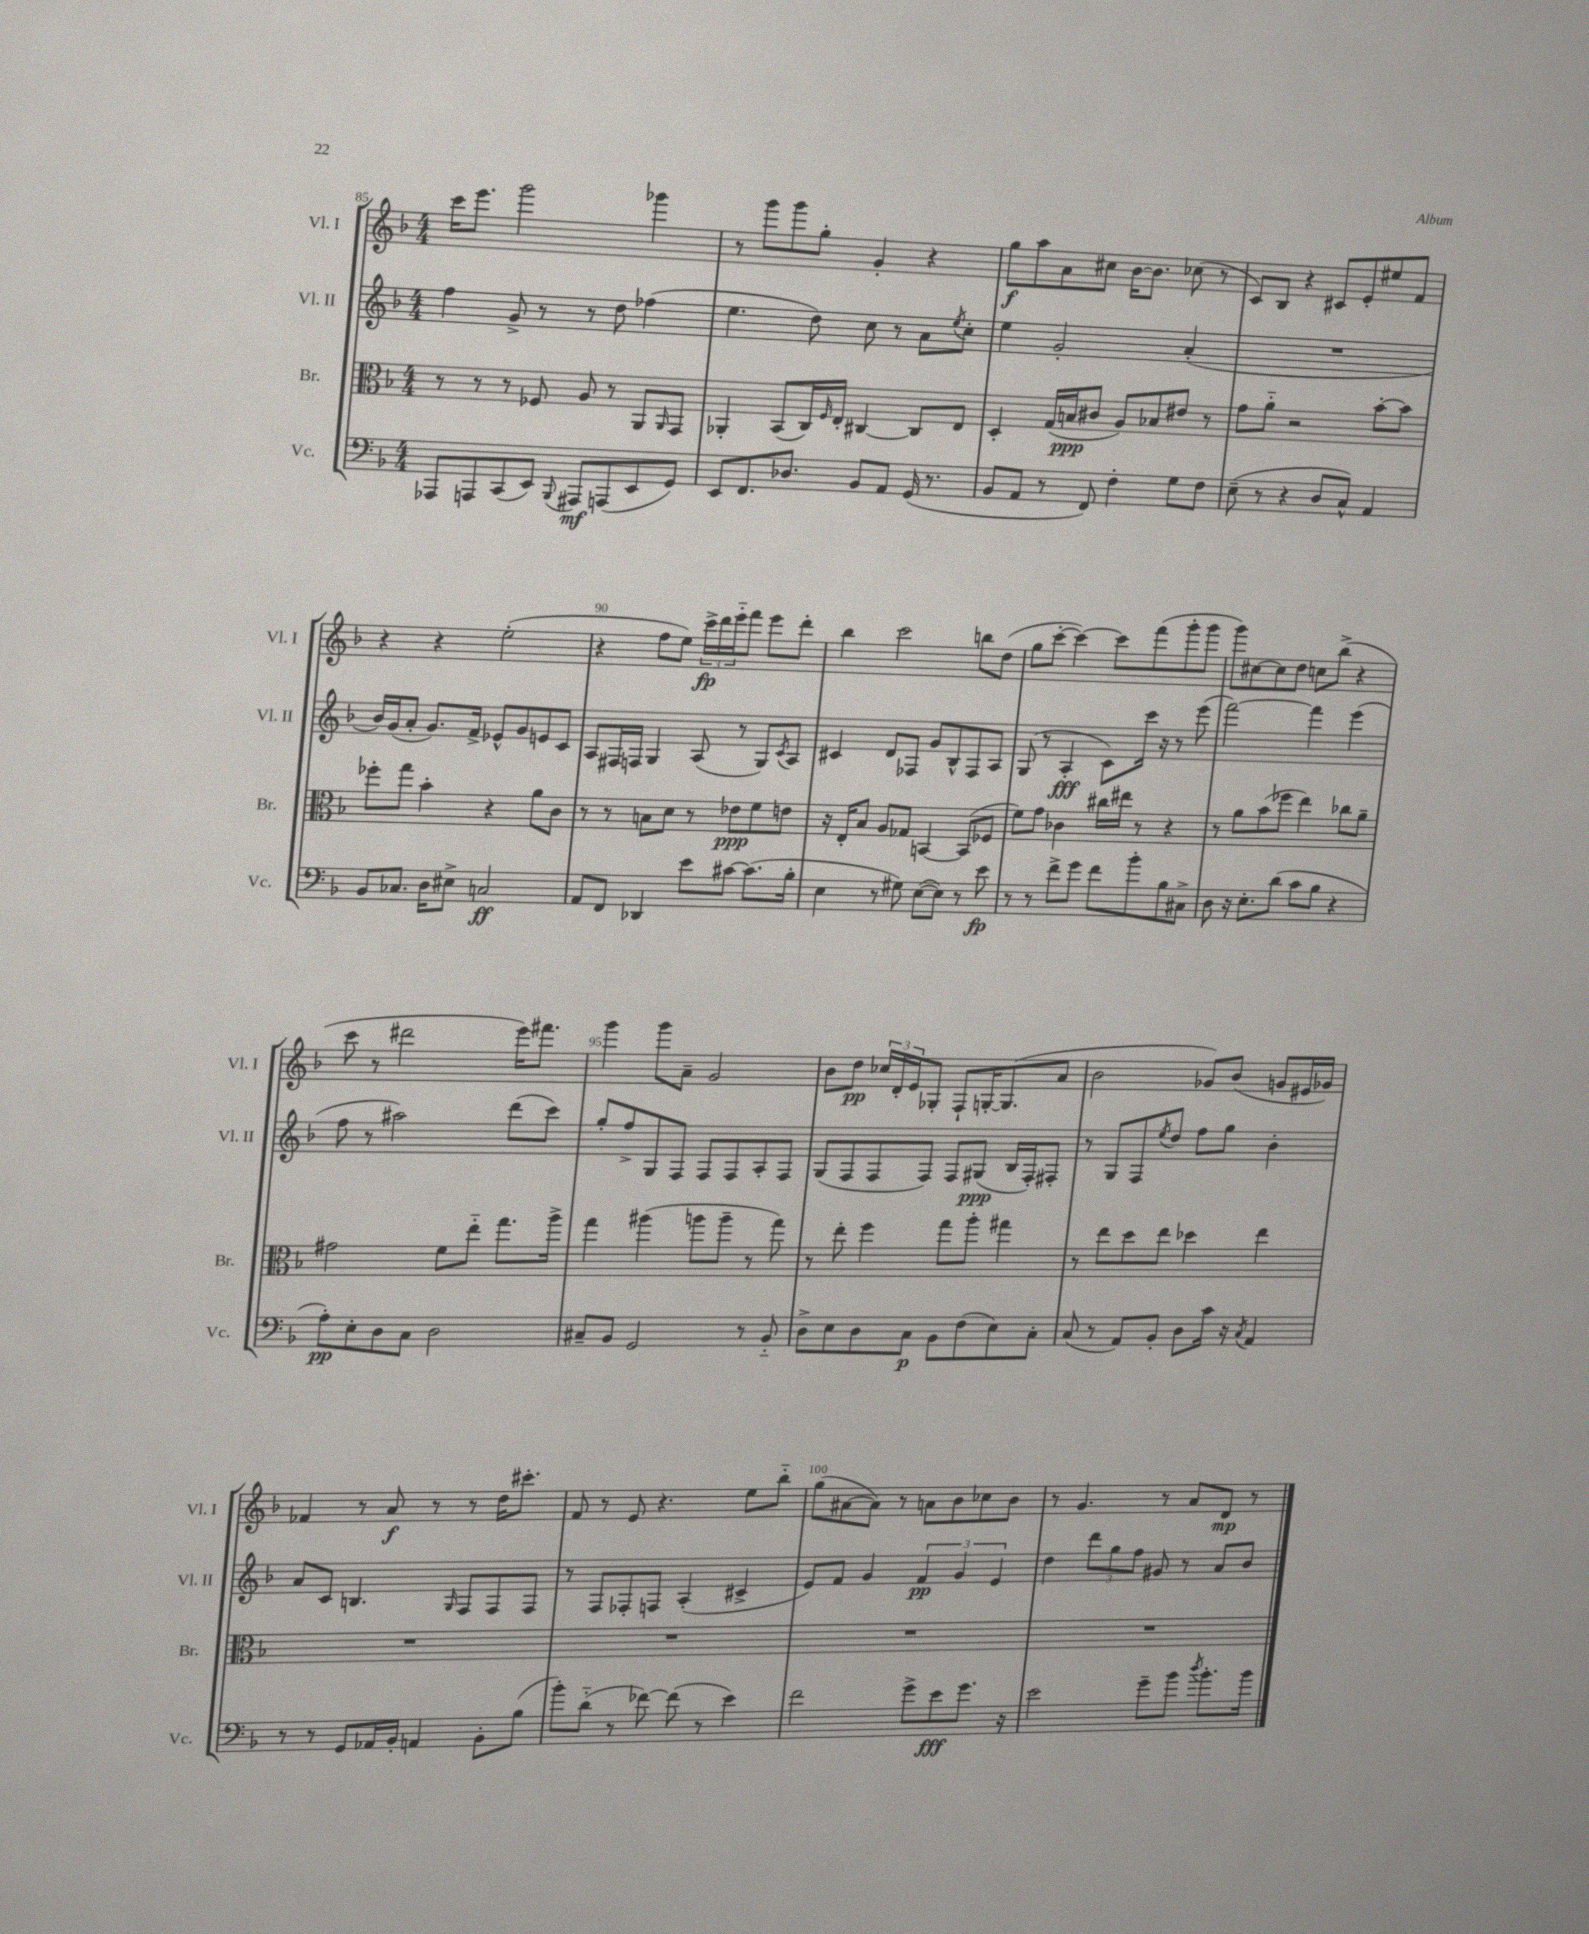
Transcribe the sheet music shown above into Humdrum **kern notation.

**kern	**dynam	**kern	**dynam	**kern	**dynam	**kern	**dynam
*part4	*part4	*part3	*part3	*part2	*part2	*part1	*part1
*staff4	*staff4	*staff3	*staff3	*staff2	*staff2	*staff1	*staff1
*I"Vc.	*	*I"Br.	*	*I"Vl. II	*	*I"Vl. I	*
*I'Vc.	*	*I'Br.	*	*I'Vl. II	*	*I'Vl. I	*
*clefF4	*	*clefC3	*	*clefG2	*	*clefG2	*
*k[b-]	*	*k[b-]	*	*k[b-]	*	*k[b-]	*
*M4/4	*	*M4/4	*	*M4/4	*	*M4/4	*
=85	=85	=85	=85	=85	=85	=85	=85
8AAA-X/L	.	8r	.	4ff\	.	16ccc\KL	.
.	.	.	.	.	.	8.eee\J	.
8AAAn/	.	8r	.	.	.	.	.
(8CC/	.	8r	.	8g^/	.	2ggg\	.
8EE/J)	.	8F-X/	.	8r	.	.	.
8qqBBB-/	.	.	.	.	.	.	.
8AAA#X/L	mf	8A/	.	8r	.	.	.
(8AAAn/	.	8r	.	8dd\	.	.	.
8EE/	.	8AA/L	.	(4ff-X\	.	4ggg-X\	.
.	.	16qqAA/	.	.	.	.	.
8GG/J)	.	8GG/J	.	.	.	.	.
=86	=86	=86	=86	=86	=86	=86	=86
8EE/L	.	4AA-X'/	.	4.ee\	.	8r	.
8.FF/	.	.	.	.	.	8ggg\L	.
.	.	(8BB-/L	.	.	.	8ggg\	.
8.D-X/J	.	.	.	.	.	.	.
.	.	16C/L)	.	8dd\)	.	8gg'\J	.
.	.	16qqF/	.	.	.	.	.
.	.	16E'/JJ	.	.	.	.	.
8BB-/L	.	[4C#X/	.	8cc\	.	4g'/	.
8AA/J	.	.	.	8r	.	.	.
(16GG/	.	8C#/L]	.	8a\L	.	4r	.
8.r	.	.	.	.	.	.	.
.	.	.	.	8qee/	.	.	.
.	.	8E/J	.	8cc'\J	.	.	.
=87	=87	=87	=87	=87	=87	=87	=87
8BB-/L	.	4D'/	.	4ee\	.	8gg\L	f
8AA/J	.	.	.	.	.	8aa\	.
8r	.	(16G/LL	.	2g'/	.	8a\	.
.	.	16Bn/J	ppp	.	.	.	.
8FF/)	.	8c#X/J	.	.	.	8cc#X\J	.
4F'\	.	8A/L)	.	.	.	[16b-\KL	.
.	.	.	.	.	.	8.b-\J]	.
.	.	8B-X/	.	.	.	.	.
8G\L	.	8e#X/J	.	(4a'/	.	(8cc-X\	.
8F\J	.	8r	.	.	.	8r	.
=88	=88	=88	=88	=88	=88	=88	=88
(8E~\	.	8g\L	.	1r	.	8c/L)	.
8r	.	8a\J	.	.	.	8B-/J	.
4r	.	2r	.	.	.	4r	.
8D/L	.	.	.	.	.	8c#X/L	.
8C^^/J)	.	.	.	.	.	8e'/	.
4AA/	.	[8b-'\L	.	.	.	8ee#X/	.
.	.	8b-\J]	.	.	.	8f/J	.
!!LO:LB:g=z
=89	=89	=89	=89	=89	=89	=89	=89
8BB-/L	.	8ff-X'\L	.	16b-/LL)	.	4r	.
.	.	.	.	(16g/J	.	.	.
8.C-X/J	.	8gg\J	.	8a'/J	.	.	.
.	.	4b-'\	.	8.g/L)	.	4r	.
16D\KL	.	.	.	.	.	.	.
8E#X^\J	.	.	.	.	.	.	.
.	.	.	.	16f^/Jk	.	.	.
2Cn/	ff	4r	.	8e-X^^/L	.	(2ee'\	.
.	.	.	.	8g/	.	.	.
.	.	8a\L	.	8en/	.	.	.
.	.	8c\J	.	8c/J	.	.	.
=90	=90	=90	=90	=90	=90	=90	=90
8AA/L	.	8r	.	8A/L	.	4r	.
8FF/J	.	8r	.	16F#X/L	.	.	.
.	.	.	.	16Fn/JJ	.	.	.
4DD-X/	.	8Bn\L	.	4G/	.	8ff\L	.
.	.	8d\J	.	.	.	8ee\J)	.
8e\L	.	8r	.	(8A/	.	24ccc^\LL	fp
.	.	.	.	.	.	24ddd\	.
.	.	.	.	.	.	24eee\J	.
[8c#X\J	.	8e-X\L	ppp	8r	.	8fff\J	.
(8.c#\L]	.	8f\	.	8G/L)	.	8eee\L	.
.	.	.	.	8qc/	.	.	.
.	.	8en\J	.	8A/J	.	8ddd'\J	.
16B-'\Jk	.	.	.	.	.	.	.
=91	=91	=91	=91	=91	=91	=91	=91
4E\	.	16r	.	4c#X/	.	4bb-\	.
.	.	16E'/KL	.	.	.	.	.
.	.	8B-/J	.	.	.	.	.
8r	.	8A/L	.	8d/L	.	2ccc\	.
8G#X\)	.	8G-X/J	.	8F-X/J	.	.	.
([8E\L	.	[4BBn/	.	8g/L	.	.	.
8E\J])	.	.	.	8B-^^/	.	.	.
8r	.	(8BB/L]	.	8F-/	.	8bbn\L	.
8e\	fp	8F-X/J	.	8A/J	.	(8dd\J	.
=92	=92	=92	=92	=92	=92	=92	=92
8r	.	8f\L)	.	(8G/	.	8gg\L	.
8r	.	8g\J	.	8r	.	[8ccc'\J	.
8f^\L	.	4c-X\	.	4A'/	fff	4ccc\_)	.
8g\J	.	.	.	.	.	.	.
8f\L	.	16cc#X\LL	.	8c\L)	.	8ccc\L]	.
.	.	16ee#X\JJ	.	.	.	.	.
8b-'\	.	8r	.	16ccc\Jk	.	(8fff\	.
.	.	.	.	16r	.	.	.
8B-\	.	4r	.	8r	.	8ggg'\	.
8C#X^\J	.	.	.	(8eee\	.	8ggg\J	.
=93	=93	=93	=93	=93	=93	=93	=93
8D\	.	8r	.	[2fff\)	.	8ggg\L)	.
16r	.	8a\L	.	.	.	[8cc#X\	.
8.E'\L	.	.	.	.	.	.	.
.	.	(8b-\	.	.	.	8cc#\]	.
(8d\J	.	8ff-X\J	.	.	.	8dd\J	.
8c\L	.	4ee\)	.	4fff\]	.	8ccn\L	.
8B-\J	.	.	.	.	.	(8bb-^\J	.
4r	.	8cc-X\L	.	(4eee\	.	4r	.
.	.	8a~\J	.	.	.	.	.
!!LO:LB:g=z
=94	=94	=94	=94	=94	=94	=94	=94
8A'\L)	pp	2g#X\	.	8ff\	.	8ccc\	.
8E'\	.	.	.	8r	.	8r	.
8D\	.	.	.	2aa#X\)	.	2ddd#X\	.
8C\J	.	.	.	.	.	.	.
2D\	.	8f\L	.	.	.	.	.
.	.	8ee\J	.	.	.	.	.
.	.	8.gg\L	.	(8ddd\L	.	16eee\KL)	.
.	.	.	.	.	.	8.fff#X\J	.
.	.	.	.	8ccc\J)	.	.	.
.	.	16aa^\Jk	.	.	.	.	.
=95	=95	=95	=95	=95	=95	=95	=95
8C#X~/L	.	4gg\	.	8gg'/L	.	4ggg\	.
8BB-/J	.	.	.	8ff^/	.	.	.
2GG/	.	(4aa#X\	.	8G/	.	8ggg\L	.
.	.	.	.	8F/J	.	8a~\J	.
.	.	8aan\L	.	8F/L	.	2g/	.
.	.	8aa~\J	.	8F/	.	.	.
8r	.	8r	.	8A'/	.	.	.
8BB-/	.	8gg\)	.	8F/J	.	.	.
=96	=96	=96	=96	=96	=96	=96	=96
8D^\L	.	8r	.	(8G/L	.	8b-\L	.
8E\	.	8ee'\	.	8F/	.	8dd\J	pp
8D\	.	4ff\	.	8F/	.	24cc-X/LL	.
.	.	.	.	.	.	24d'/	.
.	.	.	.	.	.	24e/J	.
8C\J	p	.	.	8F/J)	.	8G-X'/J	.
8BB-\L	.	8gg\L	.	8F/L	.	8F`/L	.
(8F\	.	8aa'\J	.	(8G#X/J	ppp	[16Gn'/K	.
.	.	.	.	.	.	(8.G/]	.
8E\)	.	4gg#X\	.	16B-/LL	.	.	.
.	.	.	.	16F'/J)	.	.	.
8C'\J	.	.	.	8F#X'/J	.	8a/J	.
=97	=97	=97	=97	=97	=97	=97	=97
(8C/	.	8r	.	8r	.	2b-\	.
8r	.	8ee\L	.	8G/L	.	.	.
8AA/L)	.	8dd\	.	8F/	.	.	.
.	.	.	.	8qee/	.	.	.
8BB-'/J	.	8ee\J	.	8dd/J	.	.	.
8D\L	.	4dd-X\	.	8ff\L	.	8g-X/L)	.
16c\Jk	.	.	.	8gg\J	.	(8b-/J	.
16r	.	.	.	.	.	.	.
8qC/	.	.	.	.	.	.	.
4AA/	.	4ee\	.	4b-'\	.	8gn/L	.
.	.	.	.	.	.	16e#X/L	.
.	.	.	.	.	.	16g-X/JJ)	.
!!LO:LB:g=z
=98	=98	=98	=98	=98	=98	=98	=98
8r	.	1r	.	8a/L	.	4f-X/	.
8r	.	.	.	8c/J	.	.	.
8GG/L	.	.	.	4.Bn/	.	8r	.
16AA-X/L	.	.	.	.	.	8a/	f
16BB-'/JJ	.	.	.	.	.	.	.
4AAn/	.	.	.	.	.	8r	.
.	.	.	.	16qqG/	.	.	.
.	.	.	.	8F/L	.	8r	.
8BB-'\L	.	.	.	8F/	.	16dd\KL	.
.	.	.	.	.	.	8.ccc#X'\J	.
(8B-\J	.	.	.	8F/J	.	.	.
=99	=99	=99	=99	=99	=99	=99	=99
8b-'\L)	.	1r	.	8r	.	8f/	.
(8d\J	.	.	.	8F/L	.	8r	.
8r	.	.	.	8F-X'/	.	8e/	.
[8f-X\)	.	.	.	8Fn/J	.	4.r	.
(8f-\]	.	.	.	(4A'/	.	.	.
8r	.	.	.	.	.	.	.
4e\)	.	.	.	4c#X^/	.	8ee\L	.
.	.	.	.	.	.	8bb-\J	.
=100	=100	=100	=100	=100	=100	=100	=100
2f\	.	1r	.	8e/L)	.	(8gg\L	.
.	.	.	.	8f/J	.	[8a#X\	.
.	.	.	.	4g/	.	8a#\J])	.
.	.	.	.	.	.	8r	.
8g^\L	.	.	.	6f/	pp	8an\L	.
8e\	fff	.	.	.	.	8b-\	.
.	.	.	.	6g/	.	.	.
8.g\J	.	.	.	.	.	8cc-X\	.
.	.	.	.	6e/	.	.	.
.	.	.	.	.	.	8b-\J	.
16r	.	.	.	.	.	.	.
=101	=101	=101	=101	=101	=101	=101	=101
2e\	.	1r	.	4dd\	.	8r	.
.	.	.	.	.	.	4.g/	.
.	.	.	.	12ddd\L	.	.	.
.	.	.	.	12gg\	.	.	.
.	.	.	.	12ff\J	.	.	.
8g~\L	.	.	.	8g#X/	.	8r	.
8b-\J	.	.	.	8r	.	8a/L	.
8qdd/	.	.	.	.	.	.	.
8.b-'\L	.	.	.	8a/L	.	8d/J	mp
.	.	.	.	8b-/J	.	8r	.
16b-\Jk	.	.	.	.	.	.	.
==	==	==	==	==	==	==	==
*-	*-	*-	*-	*-	*-	*-	*-
